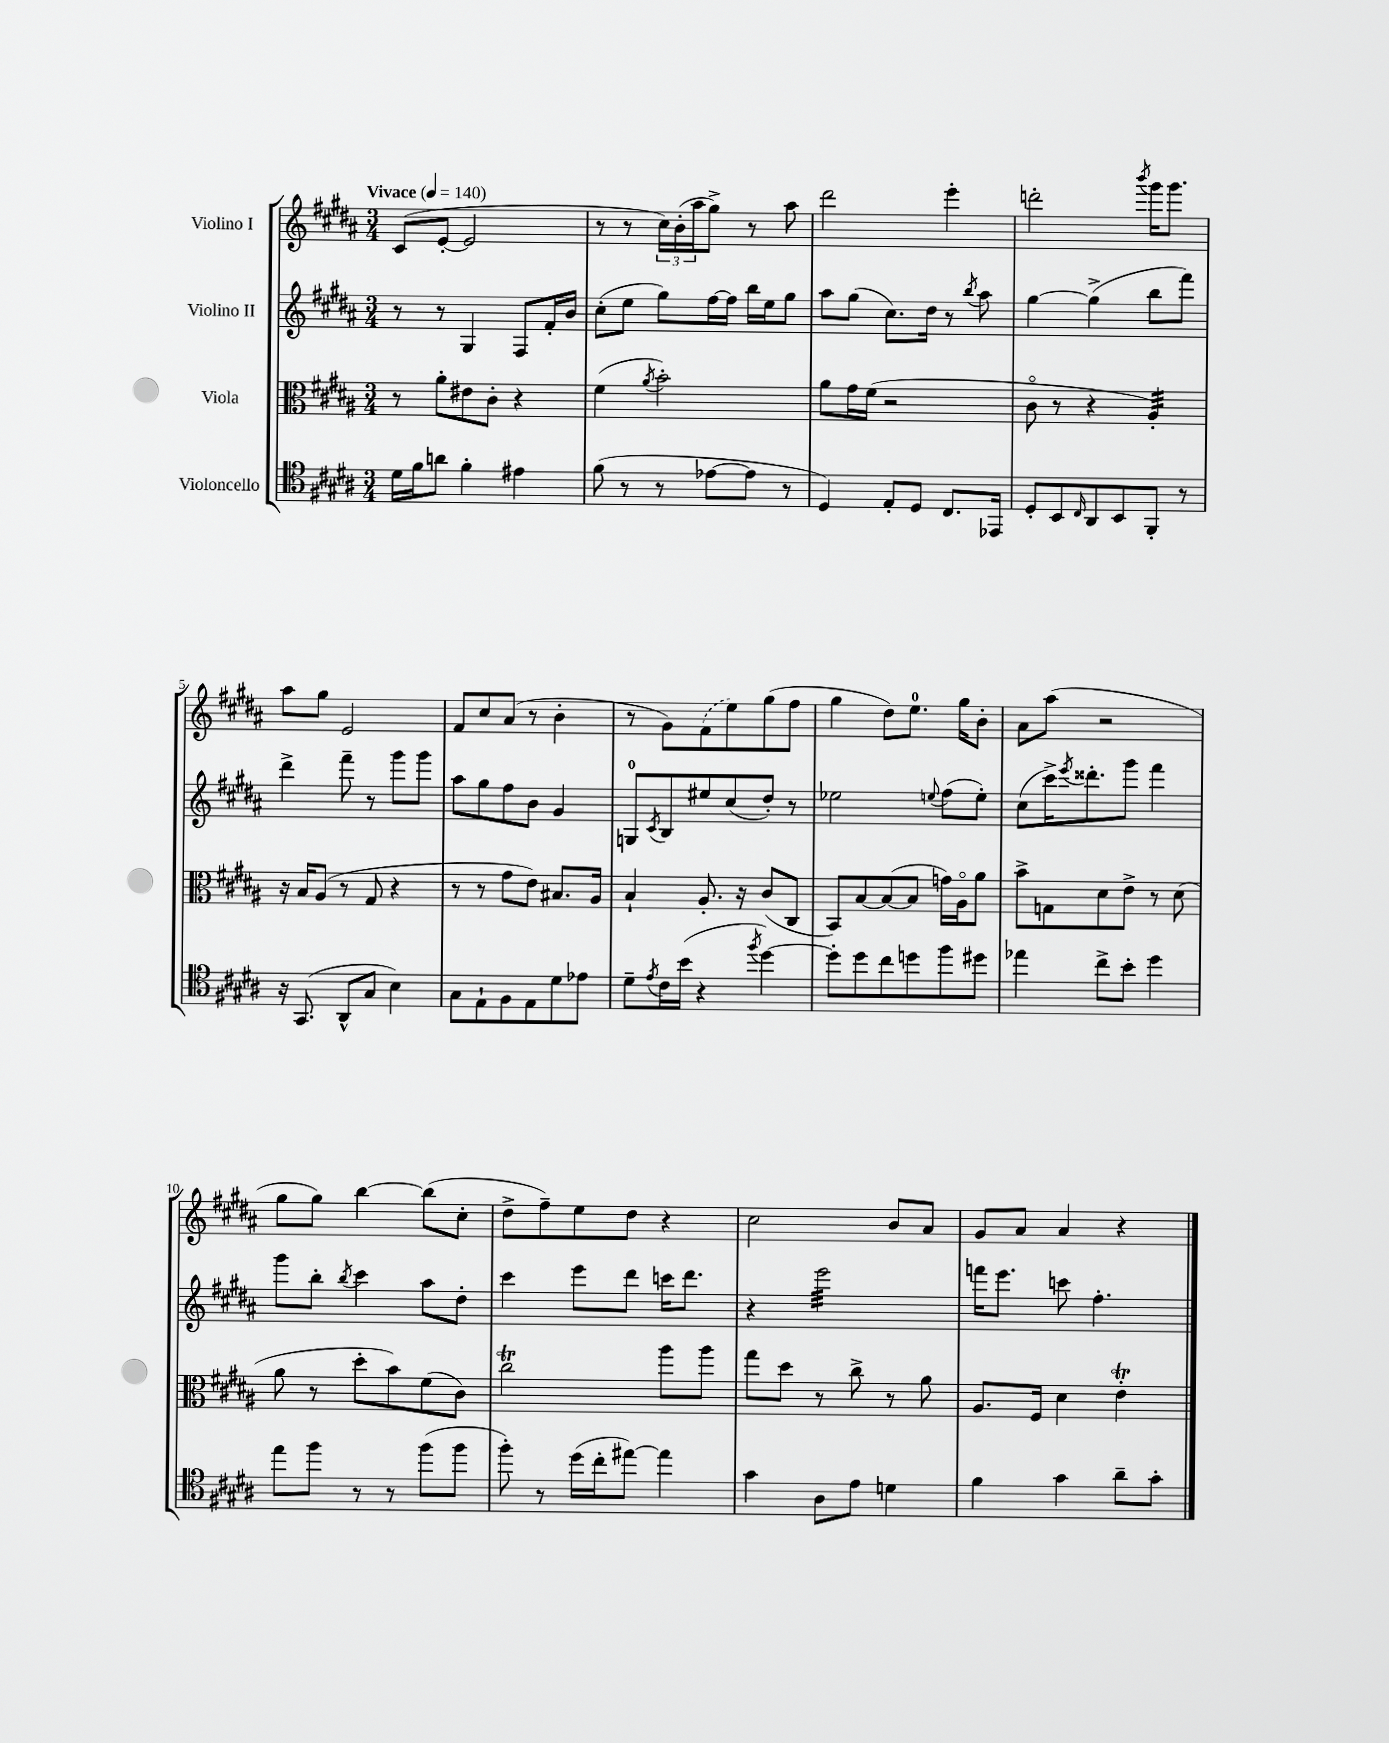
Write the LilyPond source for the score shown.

<<
\new StaffGroup <<
\new Staff = "s0" \with { instrumentName = "Violino I" } {
    \clef treble \key b \major \numericTimeSignature \time 3/4 \tempo "Vivace" 4 = 140
    cis'8( e'8~-. e'2 |
    r8 r8 \tuplet 3/2 { cis''16) b'16-.( ais''16 } gis''8->) r8 ais''8 |
    dis'''2 e'''4-. |
    d'''2-. \acciaccatura { b'''8 } gis'''16 gis'''8. |
    ais''8 gis''8 e'2 |
    fis'8 cis''8 ais'8( r8 b'4-. |
    r8 gis'8) \once \slurDashed fis'8( e''8) gis''8( fis''8 |
    gis''4 dis''8) e''8.-0 gis''16 b'8-. |
    ais'8 ais''8( r2 |
    gis''8 gis''8) b''4~ b''8( cis''8-. |
    dis''8-> fis''8--) e''8 dis''8 r4 |
    cis''2 b'8 ais'8 |
    gis'8 ais'8 ais'4 r4 \bar "|." |
}
\new Staff = "s1" \with { instrumentName = "Violino II" } {
    \clef treble \key b \major \numericTimeSignature \time 3/4
    r8 r8 gis4 fis8 fis'16-. b'16 |
    cis''8-.( e''8 gis''8) fis''16~ fis''16 b''16 e''16 gis''8 |
    ais''8 gis''8( cis''8.) dis''16 r8 \acciaccatura { b''8 } ais''8 |
    gis''4~ gis''4->( b''8 fis'''8) |
    dis'''4-> fis'''8-- r8 gis'''8 gis'''8 |
    ais''8 gis''8 fis''8 b'8 gis'4 |
    g8-0 \acciaccatura { cis'8 } b8 eis''8 cis''8( dis''8-.) r8 |
    ees''2 \appoggiatura { e''8 } fis''8( e''8-.) |
    cis''8( cis'''16->) \acciaccatura { e'''8 } disis'''8.-. gis'''8 fis'''4 |
    gis'''8 b''8-. \acciaccatura { b''8 } cis'''4 ais''8 dis''8-. |
    cis'''4 e'''8 dis'''8 c'''16 dis'''8. |
    r4 e'''2:32 |
    f'''16 e'''8. c'''8 fis''4.-. \bar "|." |
}
\new Staff = "s2" \with { instrumentName = "Viola" } {
    \clef alto \key b \major \numericTimeSignature \time 3/4
    r8 ais'8-. eis'8 cis'8-. r4 |
    fis'4( \acciaccatura { ais'8 } b'2-.) |
    ais'8 gis'16 fis'16( r2 |
    cis'8\flageolet r8 r4 ais4:32-.) |
    r16 b16 ais8( r8 gis8 r4 |
    r8 r8 gis'8 e'8) bis8. ais16 |
    b4-! ais8.-. r16 cis'8( cis8 |
    b,8) b8~ b8~( b8 g'16) ais16\flageolet ais'8 |
    b'8-> g8 dis'8 e'8-> r8 dis'8( |
    ais'8 r8 dis''8-. b'8) fis'8( cis'8) |
    cis''2\trill ais''8 ais''8 |
    gis''8 dis''8 r8 cis''8-> r8 ais'8 |
    ais8. fis16 dis'4 e'4-.\trill \bar "|." |
}
\new Staff = "s3" \with { instrumentName = "Violoncello" } {
    \clef tenor \key b \major \numericTimeSignature \time 3/4
    dis'16 fis'16 a'8 fis'4-. eis'4 |
    fis'8( r8 r8 ees'8~ ees'8 r8 |
    dis4) e8-. dis8 cis8. ees,16 |
    dis8-. b,8 \grace { cis16 } ais,8 b,8 fis,8-. r8 |
    r16 gis,8.( ais,8-^ gis8 b4) |
    gis8 e8-! fis8 e8 dis'8 ees'8 |
    dis'8-- \acciaccatura { e'8 } cis'16 b'16( r4 \acciaccatura { fis''8 } dis''4~) |
    dis''8-. dis''8 cis''8 d''8 fis''8 dis''8 |
    ees''4 cis''8-> b'8-. dis''4 |
    e''8 fis''8 r8 r8 fis''8( fis''8 |
    fis''8-.) r8 dis''16( cis''16-. eis''8~) eis''4 |
    gis'4 ais8 e'8 d'4 |
    fis'4 gis'4 ais'8-- gis'8-. \bar "|." |
}
>>
>>
